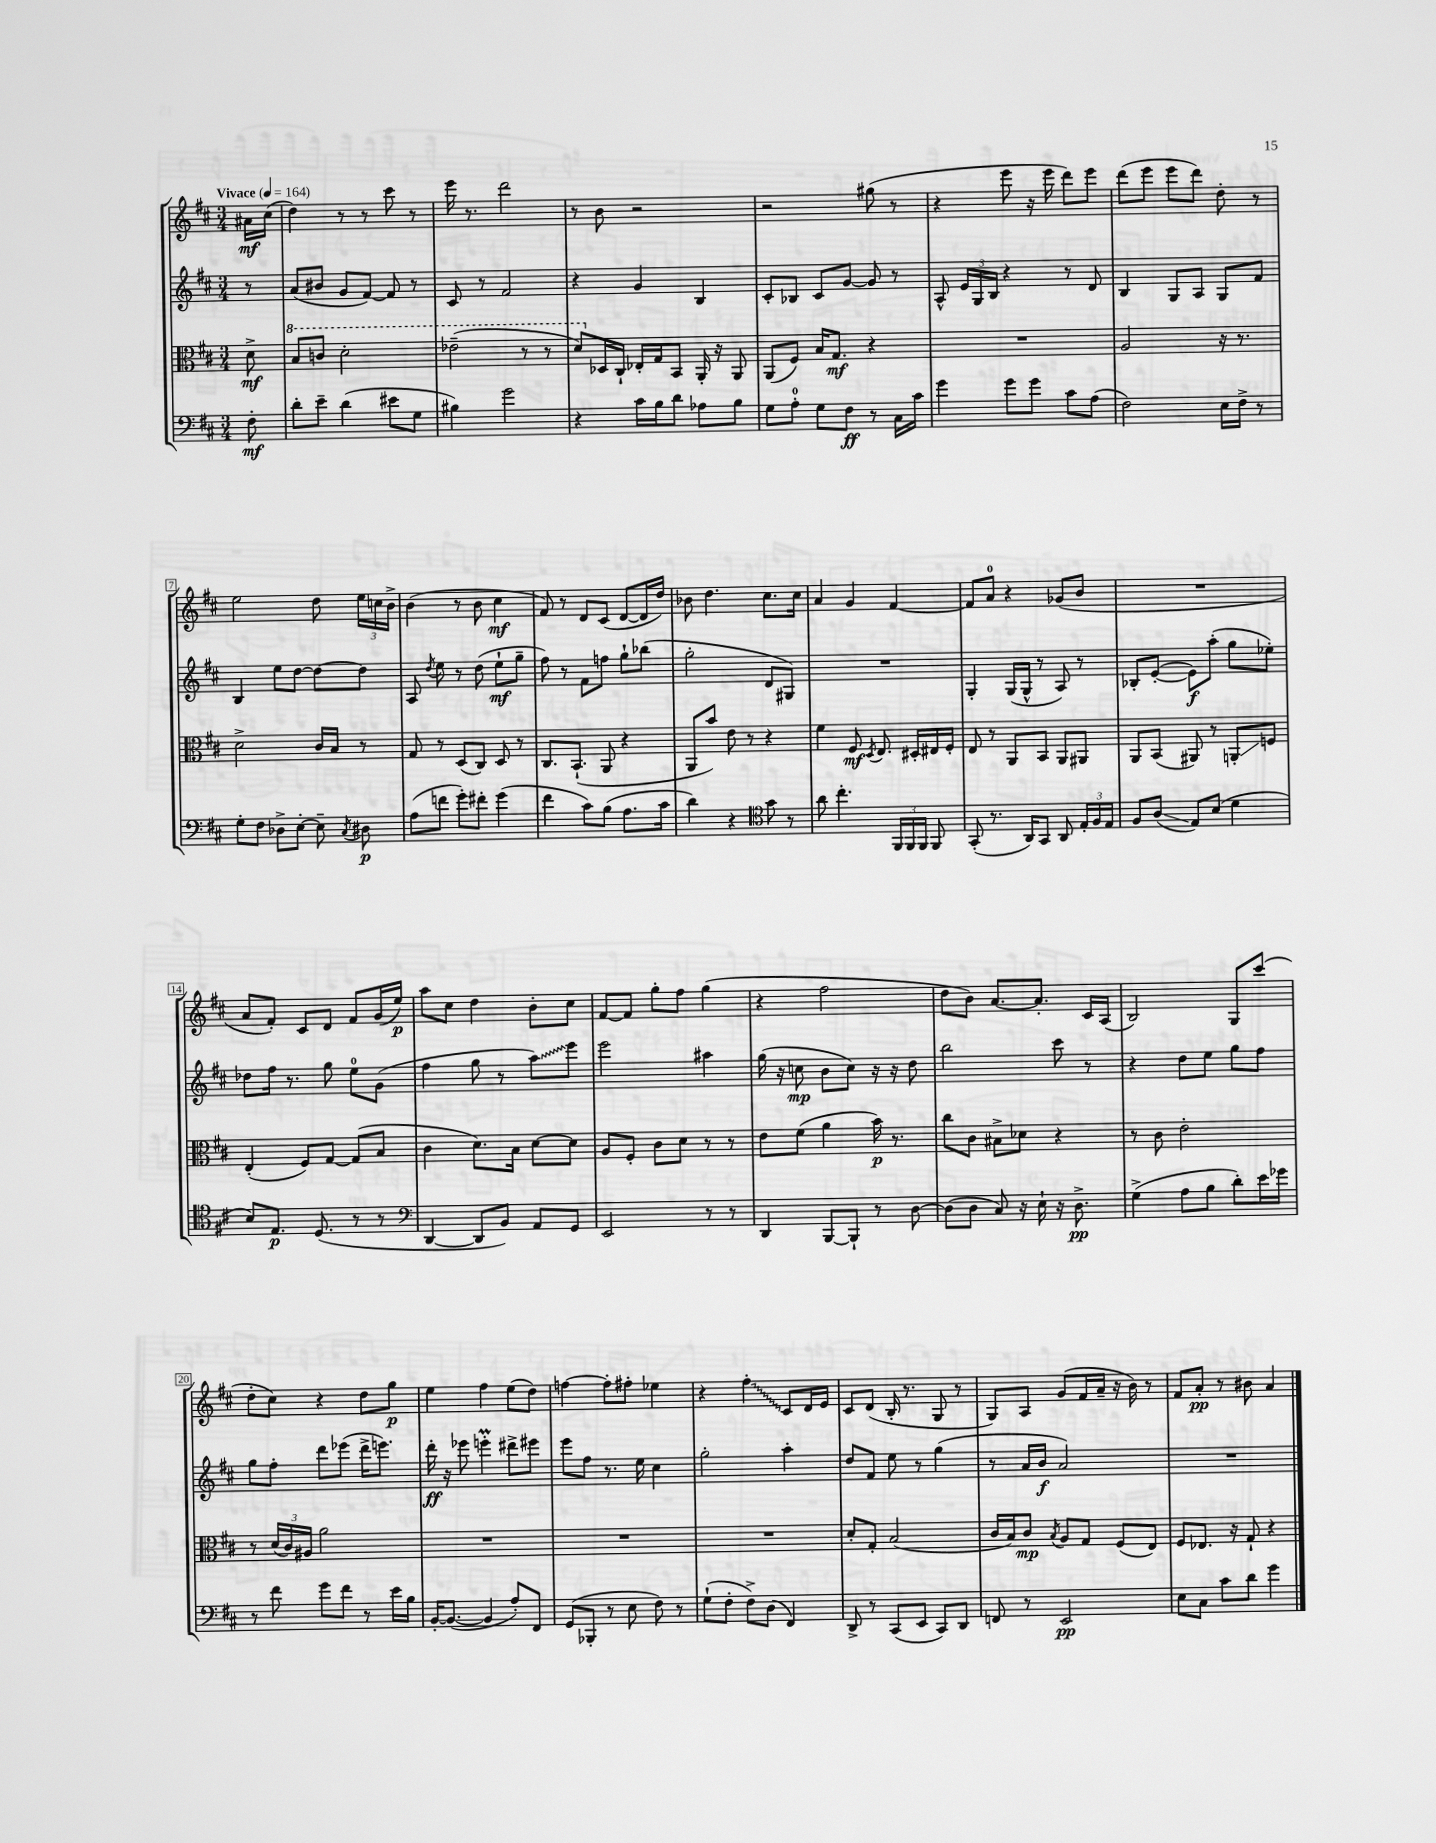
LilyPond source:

<<
\new StaffGroup <<
\new Staff = "s0" {
    \clef treble \key d \major \numericTimeSignature \time 3/4 \partial 8 \tempo "Vivace" 4 = 164
    \autoBeamOff ais'16[\mf cis''16]( |
    d''4) r8 r8 cis'''8 r8 |
    e'''16 r8. d'''2 |
    r8 b'8 r2 |
    r2 gis''8( r8 |
    r4 e'''8 r16 e'''16 d'''8[) e'''8] |
    d'''8[( e'''8] e'''8[ d'''8]) d''8-. r8 |
    e''2 d''8 \tuplet 3/2 { e''16[ c''16 b'16]-> } |
    b'4( r8 b'8 cis''4\mf |
    fis'8) r8 d'8[ cis'8]( d'8[~ d'16 d''16]) |
    bes'8 d''4. cis''8.[ cis''16] |
    a'4 g'4 fis'4~ |
    fis'8[ a'8]-0 r4 ges'8[( b'8] |
    R2. |
    a'8[ fis'8]-.) cis'8[ d'8] fis'8[ g'16( e''16]\p) |
    a''8[ cis''8] d''4 b'8[-. cis''8] |
    fis'8[~ fis'8] g''8[-. fis''8] g''4( |
    r4 fis''2 |
    d''8[ b'8]) a'8.[~ a'8.]-. cis'16[ a16]( |
    b2) g8[ cis'''8]( |
    d''8[-. cis''8]) r4 d''8[ g''8]\p |
    e''4 fis''4 e''8[( d''8]) |
    f''4~ f''8[-. fis''8]-. ees''4 |
    r4 \once \override Glissando.style = #'zigzag fis''4-.\glissando cis'8[ d'16 e'16] |
    cis'8[ d'8]( b16-. r8. g8 r8 |
    g8[) a8] g'8[( fis'16 a'16]-- r16 b'16) r8 |
    fis'8[ a'8]-.\pp r8 bis'8 a'4 \bar "|." |
}
\new Staff = "s1" {
    \clef treble \key d \major \numericTimeSignature \time 3/4 \partial 8
    \autoBeamOff r8 |
    a'8[( bis'8] g'8[ fis'8]~) fis'8 r8 |
    cis'8 r8 fis'2 |
    r4 g'4 b4 |
    cis'8[-. bes8] cis'8[ g'8]~ g'8 r8 |
    a8-^ \tuplet 3/2 { e'16[ g16 b16] } r4 r8 d'8 |
    b4 g8[ a8] g8[ fis'8] |
    b4 e''8[ d''8]~ d''8[~ d''8] |
    a8 \acciaccatura { d''8 } e''8 r8 d''8( e''8[-!\mf g''8]-- |
    fis''8) r8 fis'8[ f''8] g''8[-! bes''8]( |
    g''2-. d'8[ gis8]) |
    R2. |
    g4-. g16[( g16]-^ r8 a8) r8 |
    bes8[-. e'8]~-.( e'8[\f) a''8]-.( g''8[ ees''8]-.) |
    des''8[ fis''16] r8. g''8 e''8[-0 g'8]( |
    fis''4 g''8 r8 \once \override Glissando.style = #'zigzag a''8[\glissando) e'''8] |
    e'''2 ais''4 |
    g''16( r16 c''8\mp b'8[ c''8]) r16 r16 d''8 |
    b''2 cis'''8 r8 |
    r4 d''8[ e''8] g''8[ fis''8] |
    g''8[ fis''8]-. d'''8[ ees'''8]( d'''16[-> e'''8.]) |
    d'''16-.\ff r16 ees'''8 e'''4-.\prall dis'''8[-> eis'''8] |
    e'''8[ fis''8] r8. e''16 cis''4 |
    g''2-. a''4-. |
    d''8[ fis'8] e''8 r8 g''4( |
    r8 a'16[ b'16]\f a'2) |
    R2. \bar "|." |
}
\new Staff = "s2" {
    \clef alto \key d \major \numericTimeSignature \time 3/4 \partial 8
    \autoBeamOff d'8->\mf |
    \ottava #1 b'8[ c''8] d''2-. |
    ees''2--( r8 r8 |
    d''8[) \ottava #0 des16 cis16]-! ees16[-. g16 b,8] a,16-. r16 a,8 |
    a,8[( fis8]) b16[ g8.]\mf r4 |
    R2. |
    a2 r16 r8. |
    d'2-> cis'16[ b16] r8 |
    g8 r8 d8[( cis8]) d8 r8 |
    cis8.[ b,8.]-!( a,8 r4 |
    a,8[ b'8]) e'8 r8 r4 |
    fis'4 fis8\mf \acciaccatura { d8 } e8. dis16[-. eis16 fis16]-. |
    e8 r8 a,8[ b,8] a,8[ ais,8] |
    a,8[ b,8]( ais,8) r8 a,8[-.\glissando f8] |
    e4-.( fis8[) g8]~ g8[( b8] |
    cis'4 d'8.[) b16] d'8[~ d'8] |
    a8[ fis8]-. cis'8[ d'8] r8 r8 |
    e'8[ fis'8]( a'4 b'16\p) r8. |
    cis''8[ cis'8] bis8[-> des'8] r4 |
    r8 cis'8 e'2-. |
    r8 \tuplet 3/2 { d'16[( cis'16) ais16] } a'2 |
    R2. |
    R2. |
    R2. |
    d'8[-. g8]-. b2( |
    cis'16[ b16) cis'8]\mp \acciaccatura { b8 } a8[ g8] fis8[( e8]) |
    fis8[ ees8.] r16 g8-! r4 \bar "|." |
}
\new Staff = "s3" {
    \clef bass \key d \major \numericTimeSignature \time 3/4 \partial 8
    \autoBeamOff fis8-.\mf |
    d'8[-. e'8]-- d'4( eis'8[ g8] |
    bis4) g'2 |
    r4 cis'16[ b16 d'8] aes8[ b8] |
    g8[ a8]-0-. g8[ fis8]\ff r8 cis16[ cis'16] |
    g'4 g'8[ g'8] cis'8[ a8]( |
    fis2) e16[ fis16]-> r8 |
    g8[-. fis8] des8[-> e8]~-. e8-- \acciaccatura { cis8 } dis8\p |
    a8[( f'8] g'8[-.) fis'8]-. g'4( |
    fis'4 cis'8[) b8]( a8.[ cis'16] |
    d'4) r4 \clef tenor g'8 r8 |
    a'8 cis''4.-. \tuplet 3/2 { fis,16[ fis,16 fis,16] } fis,8 |
    g,8-.( r8. a,16[) g,8] a,8 \tuplet 3/2 { e16[-. fis16 e16] } |
    fis8[ a8]\glissando( e8[) b8]( d'4 |
    b8[) e8.]\p d8.( r8 r8 |
    \clef bass d,4~ d,8[ b,8]) a,8[ g,8] |
    e,2 r8 r8 |
    d,4 b,,8[~ b,,8]-! r8 d8~ |
    d8[( d8] cis8) r16 e16-! r16 d8.->\pp |
    g4->( a8[ b8] d'8[-.) e'16 ges'16] |
    r8 fis'8 g'8[ fis'8] r8 e'16[ b16] |
    b,16[~-. b,8.]~( b,4 a8[-.) fis,8] |
    g,8[( bes,,8]-. r8 e8 fis8) r8 |
    g8[-!( fis8]-. fis8[->) d8]( fis,4) |
    d,8-> r8 cis,8[( e,8] cis,8[) d,8] |
    f,8 r8 e,2\pp |
    e8[ cis8] cis'8[ d'8] g'4 \bar "|." |
}
>>
>>
\layout { \context { \Score \override BarNumber.stencil = #(make-stencil-boxer 0.1 0.3 ly:text-interface::print) } }
